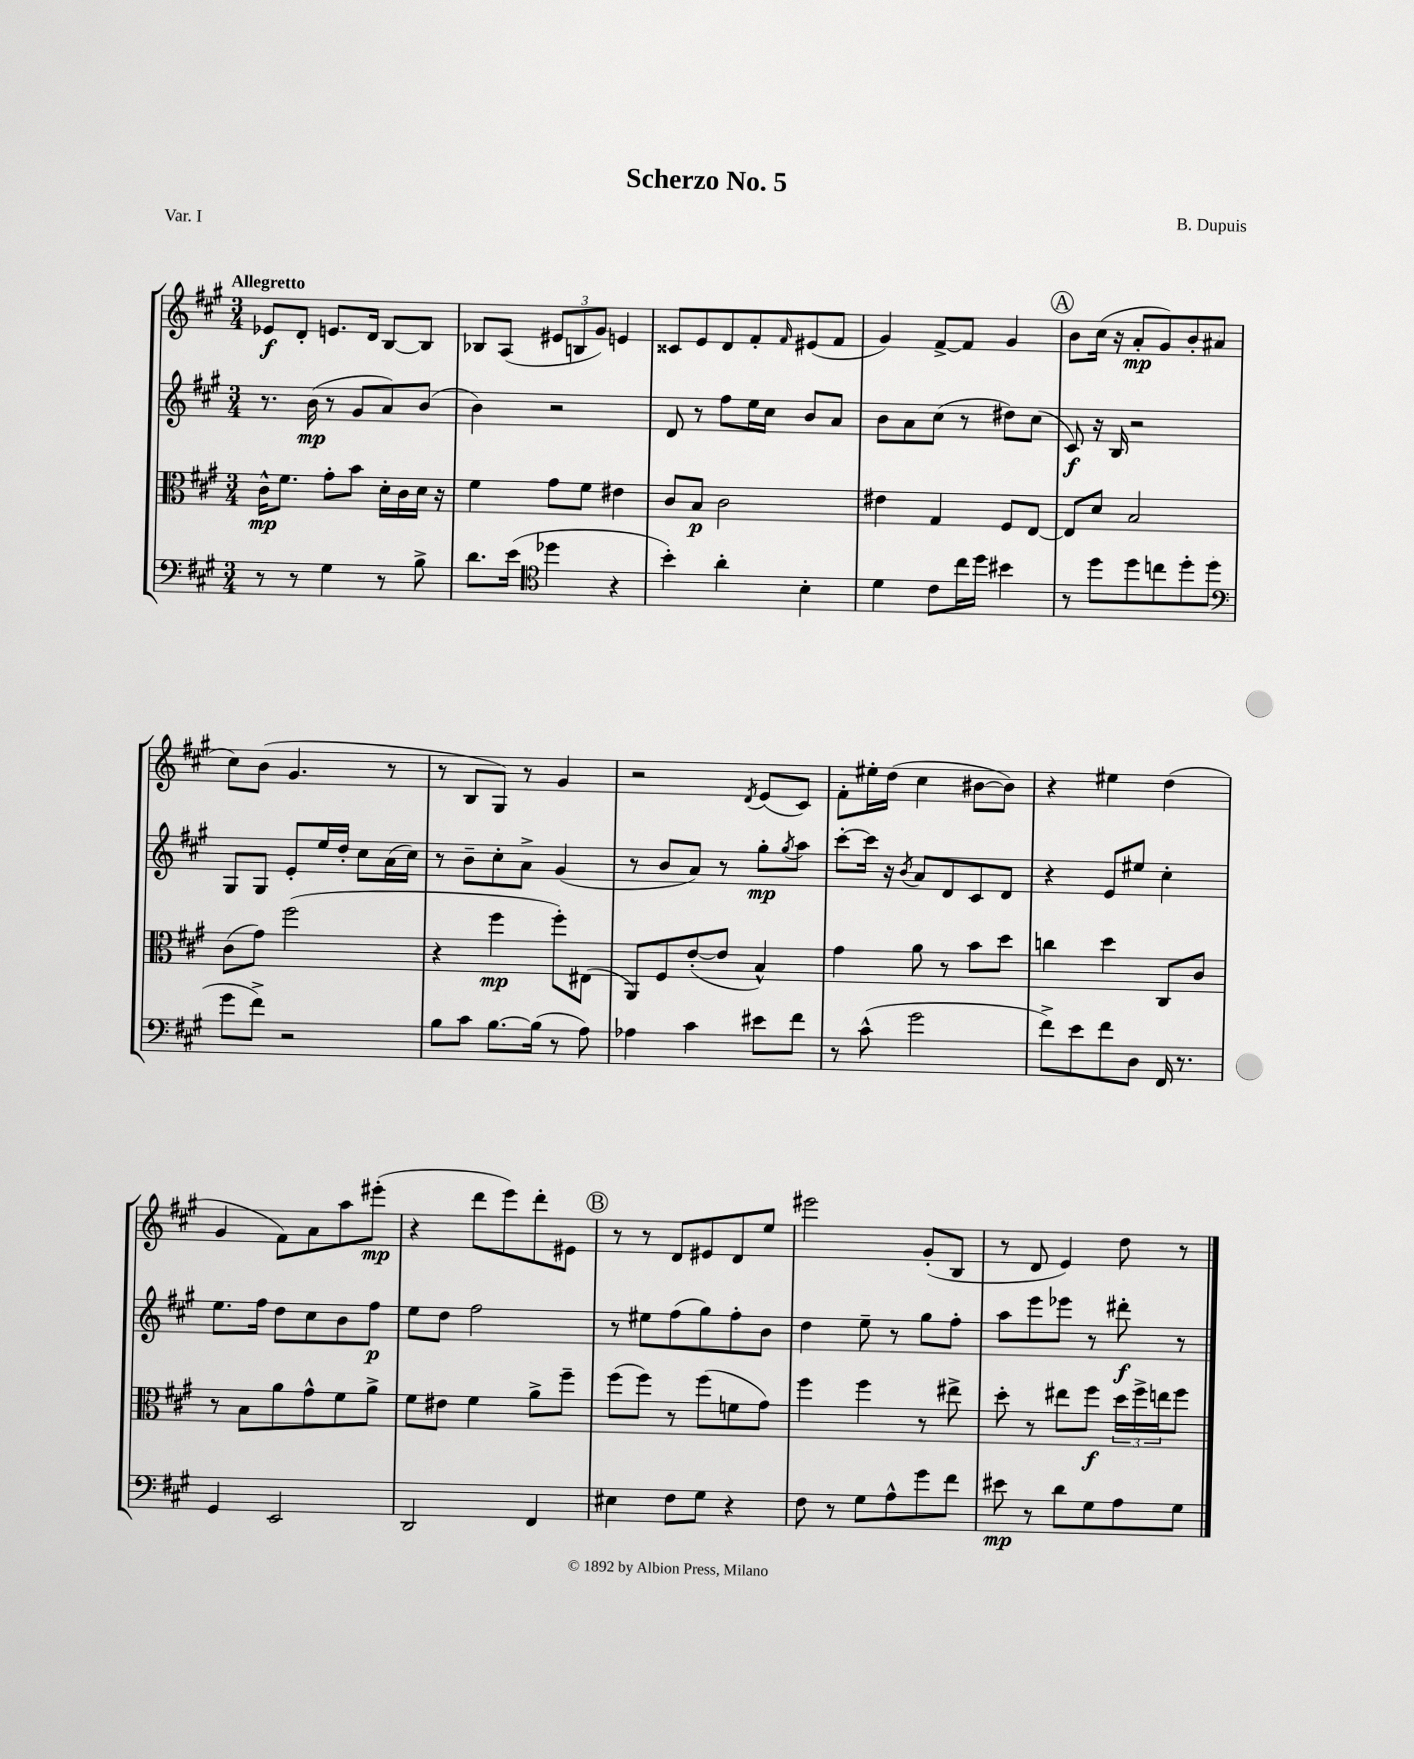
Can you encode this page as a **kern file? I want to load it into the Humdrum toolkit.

**kern	**kern	**kern	**kern
*staff4	*staff3	*staff2	*staff1
*clefF4	*clefC3	*clefG2	*clefG2
*k[f#c#g#]	*k[f#c#g#]	*k[f#c#g#]	*k[f#c#g#]
*M3/4	*M3/4	*M3/4	*M3/4
8r	16c#^^	8.r	8e-
.	8.f#	.	.
8r	.	.	8d'
.	.	(16b	.
4G#	8g#'	8r	8.e
.	8b	8g#	.
.	.	.	16d
8r	16d'	8a)	[8B
.	16c#	.	.
8B^	16d	(8b	8B]
.	16r	.	.
=	=	=	=
8.d	4f#	4b)	8B-
.	.	.	(8A
(16e	.	.	.
*clefC4	*	*	*
4dd-	8g#	2r	12e#
.	.	.	12B
.	8f#	.	.
.	.	.	12g#)
4r	4e#	.	4e
=	=	=	=
4b')	8c#	8d	8c##
.	8B	8r	8e
4a'	2c#	8ff#	8d
.	.	16ee	8f#'
.	.	16cc#	.
.	.	.	16qqf#
4B'	.	8b	(8e#
.	.	8a	8f#
=	=	=	=
4d	4e#	8b	4g#)
.	.	8a	.
8c#	4G#	(8cc#	[8f#^
16cc#	.	8r	8f#]
16dd	.	.	.
4b#	8F#	8dd#)	4g#
.	[8E	(8cc#	.
=	=	=	=
8r	8E]	8c#)	8b
8dd	8d	16r	(16cc#
.	.	16B	16r
8dd	2B	2r	8a'
8cc	.	.	8g#)
8dd'	.	.	8b'
(8dd	.	.	(8a#
=	=	=	=
*clefF4	*	*	*
8g#	(8c#	8G#	8cc#)
8f#^)	8g#)	8G#	(8b
2r	(2ff#	8e'	4.g#
.	.	16ee	.
.	.	16dd'	.
.	.	8cc#	.
.	.	(16a	8r
.	.	16cc#)	.
=	=	=	=
8B	4r	8r	8r
8c#	.	8b~	8B
[8.B	4ff#	8cc#'	8G#)
.	.	8a^	8r
(16B]	.	.	.
8r	8ff#')	(4g#	4g#
8A)	(8E#	.	.
=	=	=	=
4A-	8AA)	8r	2r
.	8F#	8b	.
4c#	([8e'	8a)	.
.	8e]	8r	.
.	.	.	8qd
8e#	4B^^)	8gg#'	(8e
.	.	8qgg#	.
8f#	.	8aa	8c#)
=	=	=	=
8r	4g#	[8ccc#'	8f#'
(8c#^^	.	16ccc#]	16ee#'
.	.	16r	(16dd
.	.	8qb	.
2g#	8a	8a	4cc#
.	8r	8d	.
.	8b	8c#	[8b#
.	8dd	8d	8b#])
=	=	=	=
8f#^)	4cc	4r	4r
8e	.	.	.
8f#	4dd	8e	4ee#
8D	.	8ee#	.
16FF#	8C#	4cc#'	(4dd
8.r	.	.	.
.	8c#	.	.
=	=	=	=
4GG#	8r	8.ee	4g#
.	8B	.	.
.	.	16ff#	.
2EE	8a	8dd	8f#)
.	8g#^^	8cc#	8a
.	8f#	8b	8aa
.	8a^	8ff#	(8eee#'
=	=	=	=
2DD	8f#	8ee	4r
.	8e#	8dd	.
.	4f#	2ff#	8ddd
.	.	.	8eee)
4FF#	8a^	.	8ddd'
.	8ff#~	.	8e#
=	=	=	=
4E#	(8ff#	8r	8r
.	8ff#)	8ee#	8r
8F#	8r	(8ff#	8d
8G#	(8ff#	8gg#)	8e#
4r	8f	8ff#'	8d
.	8g#)	8b	8ee
=	=	=	=
8F#	4ff#	4dd	2eee#
8r	.	.	.
8G#	4ff#	8ee~	.
8A^^	.	8r	.
8g#	8r	8gg#	(8g#'
8f#	8ee#^	8ff#'	8B
=	=	=	=
8e#	8dd'	8aa	8r
8r	8r	8eee	8d
8d	8ee#	8eee-	4e)
8G#	8ff#	8r	.
8A	24dd	8ddd#'	8dd
.	24ff#^	.	.
.	24ee	.	.
8G#	8ff#	8r	8r
==	==	==	==
*-	*-	*-	*-
